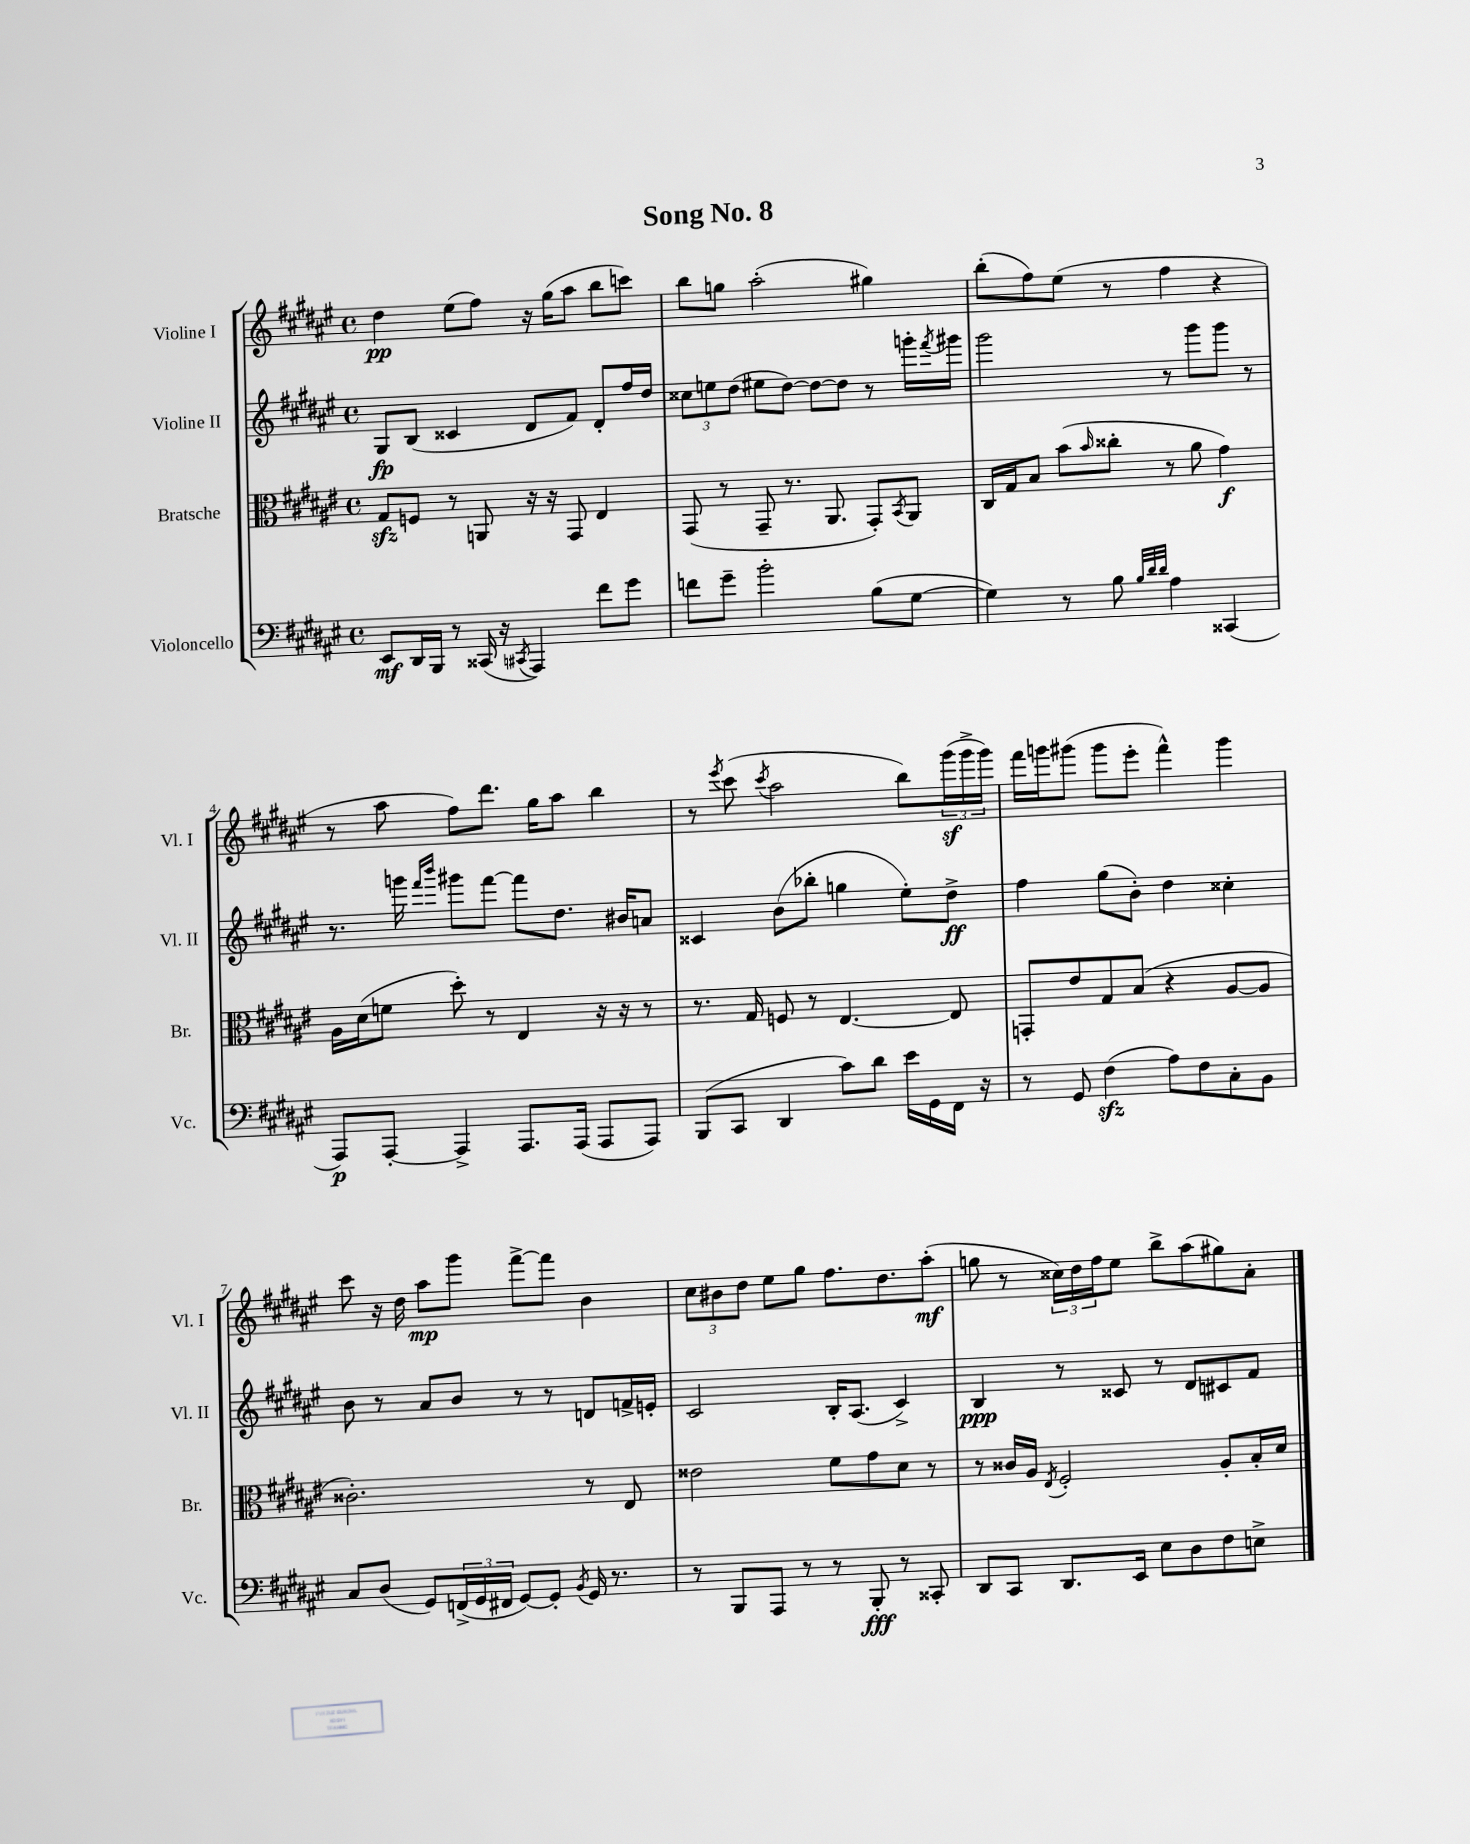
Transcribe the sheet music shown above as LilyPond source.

\header { title = "Song No. 8" }
<<
\new StaffGroup <<
\new Staff = "s0" \with { instrumentName = "Violine I" shortInstrumentName = "Vl. I" } {
    \clef treble \key fis \major \defaultTimeSignature \time 4/4
    dis''4\pp eis''8( fis''8) r16 gis''16( ais''8 b''8 c'''8) |
    b''8 g''8 ais''2-.( gis''4) |
    b''8-.( fis''8) eis''8( r8 fis''4 r4 |
    r8 ais''8 fis''8) dis'''8. gis''16 ais''8 b''4 |
    r8 \acciaccatura { eis'''8 } cis'''8( \acciaccatura { cis'''8 } ais''2 b''8) \tuplet 3/2 { gis'''16\sf( gis'''16-> gis'''16) } |
    fis'''16 g'''16 gis'''8( gis'''8 eis'''8-. fis'''4-^) gis'''4 |
    cis'''8 r16 dis''16 ais''8\mp gis'''8 fis'''8~-> fis'''8 b'4 |
    \tuplet 3/2 { cis''8 bis'8 dis''8 } eis''8 gis''8 fis''8. dis''8. ais''8-.\mf( |
    g''8 r8 \tuplet 3/2 { cisis''16) dis''16 fis''16 } eis''8 b''8-> ais''8( gis''8) ais'8-. \bar "|." |
}
\new Staff = "s1" \with { instrumentName = "Violine II" shortInstrumentName = "Vl. II" } {
    \clef treble \key fis \major \defaultTimeSignature \time 4/4
    gis8\fp b8( cisis'4 dis'8 fis'8) dis'8-. fis''16 dis''16 |
    \tuplet 3/2 { cisis''8 e''8 dis''8( } eis''8 dis''8~) dis''8~ dis''8 r8 g'''16-. \acciaccatura { fis'''8 } gis'''16 |
    gis'''2 r8 gis'''8 gis'''8 r8 |
    r8. g'''16 \grace { fis'''16 b'''16 } gis'''8 fis'''8~ fis'''8 dis''8. bis'16 a'8 |
    cisis'4 b'8( bes''8-. g''4 eis''8-.) dis''8->\ff |
    fis''4 gis''8( b'8-.) dis''4 cisis''4-. |
    b'8 r8 ais'8 b'8 r8 r8 d'8 f'16-> e'16-. |
    cis'2 b16-. ais8.( cis'4->) |
    b4\ppp r8 cisis'8 r8 dis'8 cis'8 fis'8 \bar "|." |
}
\new Staff = "s2" \with { instrumentName = "Bratsche" shortInstrumentName = "Br." } {
    \clef alto \key fis \major \defaultTimeSignature \time 4/4
    gis8\sfz f8 r8 a,8 r16 r16 gis,8 eis4 |
    gis,8( r8 gis,8-- r8. ais,8. gis,8-.) \acciaccatura { b,8 } ais,8 |
    cis16 gis16 b8 b'8( \grace { b'16 } cisis''8-. r8 ais'8 gis'4\f) |
    ais16 dis'16( f'8 dis''8-.) r8 eis4 r16 r16 r8 |
    r8. gis16 f8 r8 eis4.~ eis8 |
    g,8-. eis'8 gis8 b8( r4 ais8~ ais8 |
    cisis'2.-.) r8 eis8 |
    eisis'2 fis'8 gis'8 dis'8 r8 |
    r8 cisis'16 ais16 \acciaccatura { eis8 } fis2-. ais8-. b16-. dis'16 \bar "|." |
}
\new Staff = "s3" \with { instrumentName = "Violoncello" shortInstrumentName = "Vc." } {
    \clef bass \key fis \major \defaultTimeSignature \time 4/4
    eis,8\mf dis,16 b,,16 r8 cisis,16( r16 \acciaccatura { cis,8 } ais,,4) fis'8 gis'8 |
    f'8 gis'8-- b'2-. b8( gis8~ |
    gis4) r8 b8 \grace { b32 dis'32 dis'32 } ais4 cisis,4( |
    ais,,8\p) ais,,8~-. ais,,4-> ais,,8. ais,,16( ais,,8 ais,,8) |
    b,,8( cis,8 dis,4 cis'8) dis'8 eis'16 gis,16 fis,16 r16 |
    r8 gis,8 fis4\sfz( ais8) fis8 cis8-. b,8 |
    cis8 dis8( gis,8) \tuplet 3/2 { f,16->( gis,16 fis,16 } gis,8~) gis,8-. \acciaccatura { b,8 } gis,16 r8. |
    r8 b,,8 ais,,8 r8 r8 b,,8-.\fff r8 cisis,8-. |
    dis,8 cis,8 dis,8. eis,16 eis8 dis8 fis8 e8-> \bar "|." |
}
>>
>>
